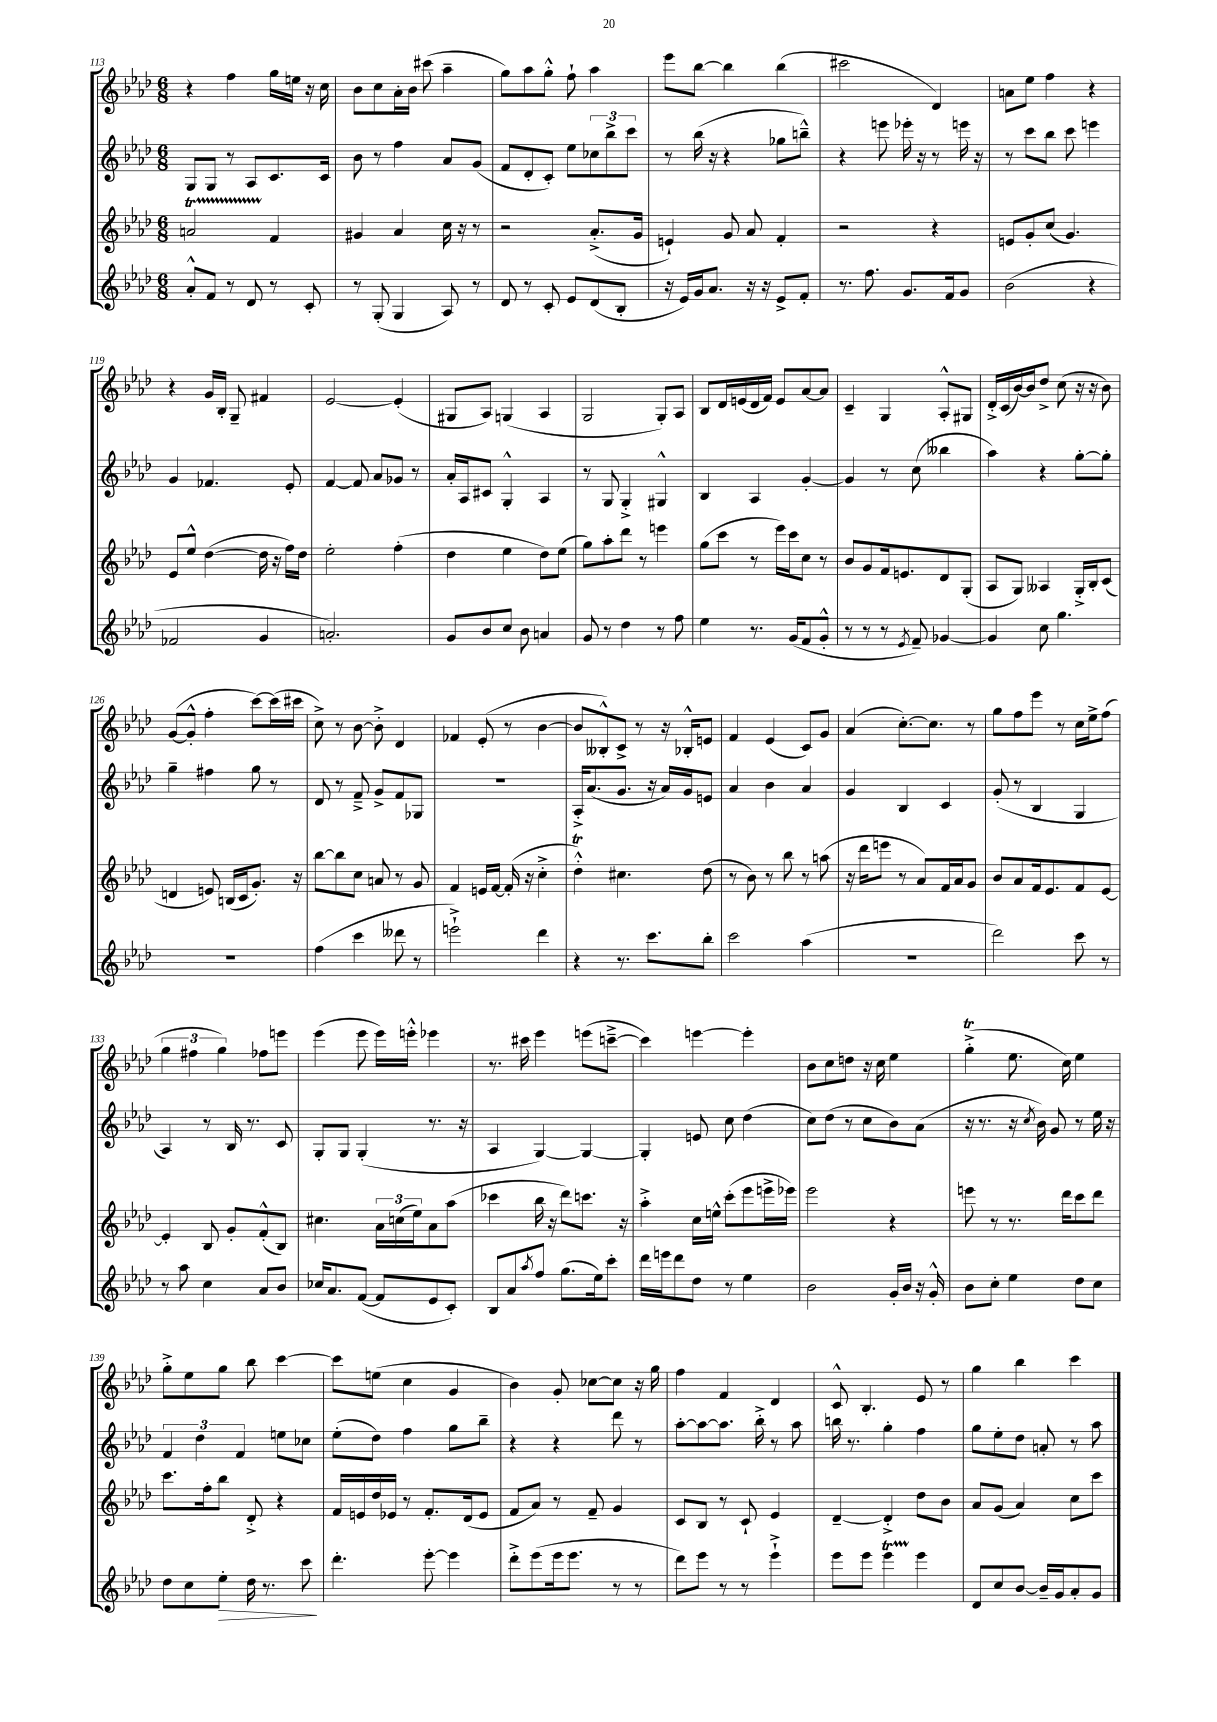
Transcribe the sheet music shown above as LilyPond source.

<<
\new StaffGroup <<
\new Staff = "s0" {
    \clef treble \key aes \major \numericTimeSignature \time 6/8
    r4 f''4 g''16 e''16 r16 c''16 |
    bes'8 c''8 aes'16-. bes'16 cis'''8( aes''4-- |
    g''8) aes''8 g''8-.-^ f''8-! aes''4 |
    ees'''8 bes''8~ bes''4 bes''4( |
    cis'''2 des'4) |
    a'8 ees''8 f''4 r4 |
    r4 g'16 bes16-. g8-- fis'4 |
    ees'2~ ees'4-.( |
    gis8 aes8) g4( aes4 |
    g2 g8-.) aes8 |
    bes8 des'16 e'16( des'16 f'16) e'8 aes'8~ aes'8 |
    c'4-- g4 aes8-.-^ gis8 |
    des'16-.-> c'16( bes'16~) bes'16 des''8-> c''8( r16 r16 bes'8) |
    g'8~( g'8-.-^ f''4-. c'''8~) c'''16( cis'''16 |
    c''8->) r8 bes'8~ bes'8-.-> des'4 |
    fes'4 ees'8-.( r8 bes'4~ |
    bes'8 beses8-.-^) c'8-> r8 r16 bes16-.-^ e'8 |
    f'4 ees'4( c'8) g'8 |
    aes'4( c''8.~-.) c''8. r8 |
    g''8 f''8 ees'''8 r8 c''16 ees''16-> f''8( |
    \tuplet 3/2 { g''4 fis''4 g''4) } fes''8 e'''8 |
    ees'''4( ees'''8 ees'''16) e'''16-.-^ ees'''4 |
    r8. cis'''16 ees'''4 e'''8( c'''8~---> |
    c'''4) e'''4~ e'''4-. |
    bes'8 c''8 d''8 r16 c''16 ees''4 |
    g''4-.->\trill( ees''8. c''16) ees''4 |
    g''8-.-> ees''8 g''8 bes''8 c'''4~ |
    c'''8 e''8( c''4 g'4 |
    bes'4) g'8-. ces''8~ ces''8 r16 g''16 |
    f''4 f'4 des'4 |
    c'8-^ bes4.-. ees'8 r8 |
    g''4 bes''4 c'''4 \bar "|." |
}
\new Staff = "s1" {
    \clef treble \key aes \major \numericTimeSignature \time 6/8
    g8 g8 r8 aes8 c'8. c'16 |
    bes'8 r8 f''4 aes'8 g'8( |
    f'8 des'8-. c'8-.) ees''8 \tuplet 3/2 { ces''8 bes''8-> c'''8 } |
    r8 bes''16( r16 r4 ges''8 b''8---^) |
    r4 e'''8 ees'''16-. r16 r8 e'''16 r16 |
    r8 c'''8 bes''8 c'''8 e'''4 |
    g'4 fes'4. ees'8-. |
    f'4~ f'8 aes'8 ges'8 r8 |
    aes'16-. aes16 cis'8 g4-.-^ aes4 |
    r8 g8 g4-.-> gis4-^ |
    bes4 aes4 g'4~-. |
    g'4 r8 c''8( beses''4 |
    aes''4) r4 g''8~-. g''8-. |
    g''4-- fis''4 g''8 r8 |
    des'8 r8 f'8---> g'8-> f'8 ges8 |
    R2. |
    aes16-.-> aes'8.( g'8. r16 aes'16) g'16 e'8 |
    aes'4 bes'4 aes'4 |
    g'4 bes4 c'4 |
    g'8-.( r8 bes4 g4 |
    aes4) r8 bes16 r8. c'8 |
    g8-. g8 g4-.( r8. r16 |
    aes4 g4~) g4~ |
    g4-. e'8 c''8 des''4( |
    c''8) des''8( r8 c''8 bes'8) aes'8( |
    r16 r8. r16 \acciaccatura { c''8 } bes'16) g'8 r8 ees''16 r16 |
    \tuplet 3/2 { f'4 des''4 f'4 } e''8 ces''8 |
    ees''8-.( des''8) f''4 g''8 bes''8-- |
    r4 r4 des'''8 r8 |
    aes''8~-. aes''8~ aes''8. bes''16-.-> r8 aes''8 |
    b''16 r8. g''4-. f''4 |
    g''8 ees''8-. des''8 a'8-. r8 aes''8 \bar "|." |
}
\new Staff = "s2" {
    \clef treble \key aes \major \numericTimeSignature \time 6/8
    a'2\startTrillSpan f'4\stopTrillSpan |
    gis'4 aes'4 c''16 r16 r8 |
    r2 aes'8.-.->( g'16 |
    e'4-!) g'8 aes'8 f'4-. |
    r2 r4 |
    e'8 g'8-. c''8( g'4.) |
    ees'8 ees''8-^ des''4~( des''16 r16 f''16) des''16 |
    ees''2-. f''4-.( |
    des''4 ees''4 des''8) ees''8( |
    g''8) aes''8-. des'''8 r8 e'''4 |
    g''8( c'''8 r8 ees'''16) c'''16 c''8 r8 |
    bes'8 g'8 f'16 e'8. des'8 g8-.( |
    aes8 g8) aeses4 g16-.-> bes16-. c'8( |
    d'4 e'8) b16( c'16 g'8.-.) r16 |
    bes''8~ bes''8 c''8 a'8 r8 g'8 |
    f'4 e'16 f'16~ f'16-.( r16 c''4-.-> |
    des''4-.-^\trill) cis''4. des''8( |
    r8 bes'8) r8 bes''8 r8 a''8( |
    r16 des'''16 e'''8 r8 aes'8) f'16 aes'16 g'8 |
    bes'8 aes'8 f'16 ees'8. f'8 ees'8~ |
    ees'4-. bes8 g'8-. f'8-.-^( bes8) |
    cis''4. \tuplet 3/2 { aes'16 c''16( ees''16) } aes'8 aes''8( |
    ces'''4 bes''16 r16 des'''8) c'''8. r16 |
    aes''4-.-> c''16 e''16-^ c'''8-.( ees'''8 e'''16-> ees'''16) |
    ees'''2 r4 |
    e'''8 r8 r8. des'''16 c'''8 des'''8 |
    c'''8. f''16-. bes''8 des'8-.-> r4 |
    f'16 e'16 des''16 ees'16 r8 f'8.-. des'16( ees'8 |
    f'8 aes'8) r8 f'8-- g'4 |
    c'8 bes8 r8 c'8-! ees'4 |
    des'4~-- des'4-.-> des''8 bes'8 |
    aes'8 g'8( aes'4) c''8 c'''8 \bar "|." |
}
\new Staff = "s3" {
    \clef treble \key aes \major \numericTimeSignature \time 6/8
    aes'8-.-^ f'8 r8 des'8 r8 c'8-. |
    r8 g8-.( g4 aes8) r8 |
    des'8 r8 c'8-. ees'8 des'8( bes8-. |
    r16 ees'16) g'16 aes'8. r16 r16 ees'8-> f'8-. |
    r8. f''8. g'8. f'16 g'8 |
    bes'2( r4 |
    fes'2 g'4 |
    a'2.-.) |
    g'8 bes'8 c''8 bes'8 a'4 |
    g'8 r8 des''4 r8 f''8 |
    ees''4 r8. g'16( f'8 g'8-.-^ |
    r8 r8 r8 \acciaccatura { ees'8 } f'8--) ges'4~ |
    ges'4 c''8 g''4. |
    r2. |
    f''4( c'''4 deses'''8 r8 |
    e'''2-!->) des'''4 |
    r4 r8. c'''8. bes''8-. |
    c'''2 aes''4( |
    R2. |
    des'''2) c'''8 r8 |
    r8 aes''8 c''4 aes'8 bes'8 |
    ces''16 aes'8. f'8~( f'8 ees'8 c'8-.) |
    bes8 aes'8 \acciaccatura { aes''8 } f''8 g''8.( ees''16) c'''8-. |
    des'''16 e'''16 des'''8 des''8 r8 ees''4 |
    bes'2 g'16-. bes'16 r16 g'16-.-^ |
    bes'8 c''8-. ees''4 des''8 c''8 |
    des''8 c''8 ees''8-.\> des''16 r8. c'''8\! |
    des'''4.-. ees'''8~-. ees'''4 |
    des'''8-.-> ees'''8( ees'''16 ees'''8. r8 r8 |
    des'''8) ees'''8 r8 r8 ees'''4-!-> |
    ees'''8 ees'''8 ees'''4\startTrillSpan ees'''4\stopTrillSpan |
    des'8 c''8 bes'8~ bes'16-- g'16 aes'8-. g'8 \bar "|." |
}
>>
>>
\layout { \context { \Score currentBarNumber = #113 } }
